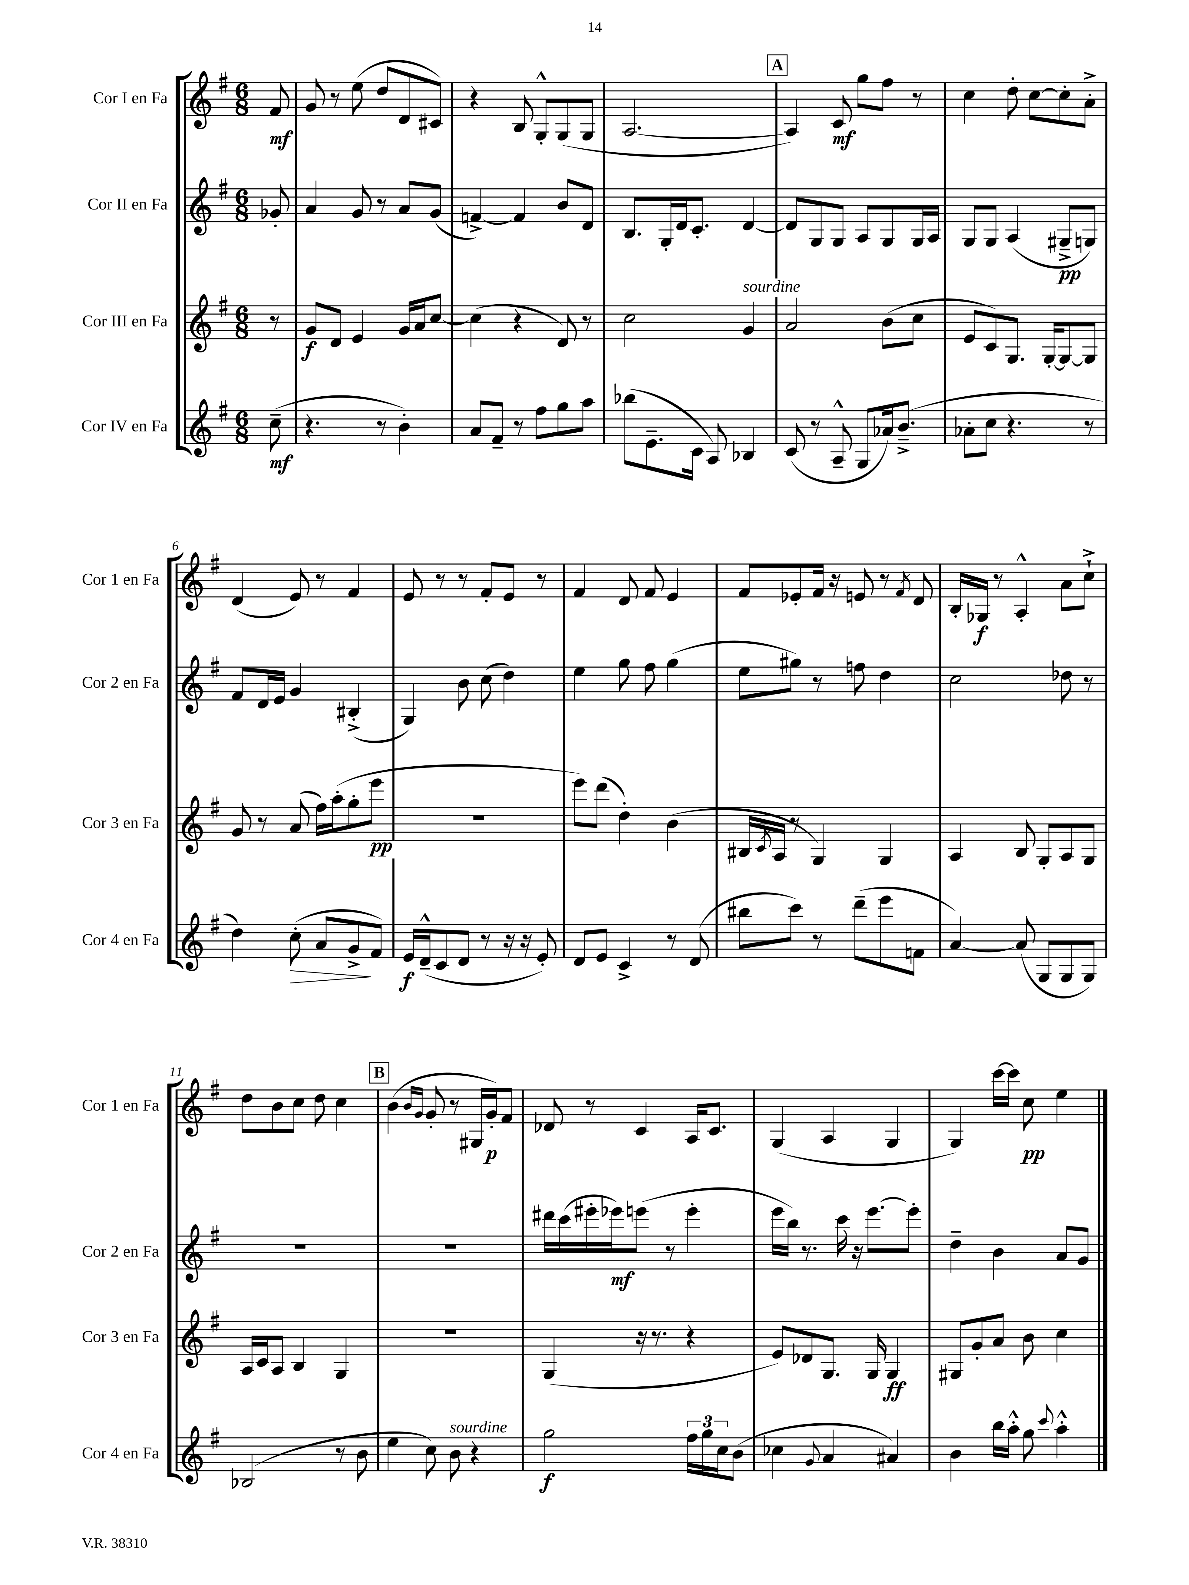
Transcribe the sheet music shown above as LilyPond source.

<<
\new StaffGroup <<
\new Staff = "s0" \with { instrumentName = "Cor I en Fa" shortInstrumentName = "Cor 1 en Fa" } {
    \clef treble \key g \major \numericTimeSignature \time 6/8 \partial 8
    fis'8\mf |
    g'8 r8 e''8( d''8 d'8 cis'8) |
    r4 b8 g8-.-^ g8( g8 |
    a2.~ |
    \mark \markup { \box "A" } a4) c'8\mf g''8 fis''8 r8 |
    c''4 d''8-. c''8~ c''8-. a'8-.-> |
    d'4( e'8) r8 fis'4 |
    e'8 r8 r8 fis'8-. e'8 r8 |
    fis'4 d'8 fis'8 e'4 |
    fis'8 ees'8-. fis'16 r16 e'8 r8 \acciaccatura { fis'8 } d'8 |
    b16-. ges16\f r8 a4-.-^ a'8 c''8-!-> |
    d''8 b'8 c''8 d''8 c''4 |
    \mark \markup { \box "B" } b'4( \grace { b'16 g'16 } g'8-. r8 gis16 g'16-.\p) fis'8 |
    des'8 r8 c'4 a16 c'8. |
    g4( a4 g4 |
    g4) c'''16~ c'''16 c''8\pp e''4 \bar "|." |
}
\new Staff = "s1" \with { instrumentName = "Cor II en Fa" shortInstrumentName = "Cor 2 en Fa" } {
    \clef treble \key g \major \numericTimeSignature \time 6/8 \partial 8
    ges'8-. |
    a'4 g'8 r8 a'8 g'8( |
    f'4~->) f'4 b'8 d'8 |
    b8. g16-. d'16 c'8.-. d'4~ |
    \mark \markup { \box "A" } d'8 g8 g8 a8 g8 g16 a16 |
    g8 g8 a4( gis8--->\pp g8) |
    fis'8 d'16 e'16 g'4 bis4-.->( |
    g4) b'8 c''8( d''4) |
    e''4 g''8 fis''8 g''4( |
    e''8 gis''8) r8 f''8 d''4 |
    c''2 des''8 r8 |
    R2. |
    \mark \markup { \box "B" } R2. |
    dis'''16 c'''16( eis'''16-. ees'''16\mf) e'''8( r8 e'''4-. |
    e'''16 b''16) r8. c'''16 r16 e'''8.~ e'''8-. |
    d''4-- b'4 a'8 g'8 \bar "|." |
}
\new Staff = "s2" \with { instrumentName = "Cor III en Fa" shortInstrumentName = "Cor 3 en Fa" } {
    \clef treble \key g \major \numericTimeSignature \time 6/8 \partial 8
    r8 |
    g'8\f d'8 e'4 g'16 a'16 c''8~ |
    c''4( r4 d'8) r8 |
    c''2 g'4^\markup { \italic "sourdine" } |
    \mark \markup { \box "A" } a'2 b'8( c''8 |
    e'8 c'8) g8. g16~-. g8~ g8 |
    g'8 r8 a'8( fis''16) a''16-.( g''8-. e'''8\pp |
    R2. |
    e'''8) d'''8( d''4-.) b'4( |
    bis16 \acciaccatura { c'8 } a16 r8 g4) g4 |
    a4 b8 g8-. a8 g8 |
    a16 c'16 a8 b4 g4 |
    \mark \markup { \box "B" } R2. |
    g4( r16 r8. r4 |
    e'8) des'8 g8. g16 g4\ff |
    gis8 g'8-. a'8 b'8 c''4 \bar "|." |
}
\new Staff = "s3" \with { instrumentName = "Cor IV en Fa" shortInstrumentName = "Cor 4 en Fa" } {
    \clef treble \key g \major \numericTimeSignature \time 6/8 \partial 8
    c''8--\mf( |
    r4. r8 b'4-.) |
    a'8 fis'8-- r8 fis''8 g''8 a''8 |
    bes''8( e'8.-- c'16 a8) bes4 |
    \mark \markup { \box "A" } c'8( r8 a8---^ g8 aes'16) b'8.--->( |
    aes'8-. c''8 r4. r8 |
    d''4) c''8-.\>( a'8 g'8->\! fis'8) |
    e'16\f d'16---^( c'8 d'8 r8 r16 r16 e'8-.) |
    d'8 e'8 c'4-> r8 d'8( |
    bis''8 c'''8) r8 d'''8--( e'''8 f'8 |
    a'4~) a'8( g8 g8 g8) |
    bes2( r8 b'8 |
    \mark \markup { \box "B" } e''4 c''8) b'8^\markup { \italic "sourdine" } r4 |
    g''2\f \tuplet 3/2 { fis''16 g''16 c''16 } b'8( |
    ces''4 \appoggiatura { g'8 } a'4 ais'4) |
    b'4 b''16 a''16-.-^ g''8 \appoggiatura { c'''8 } a''4-.-^ \bar "|." |
}
>>
>>
